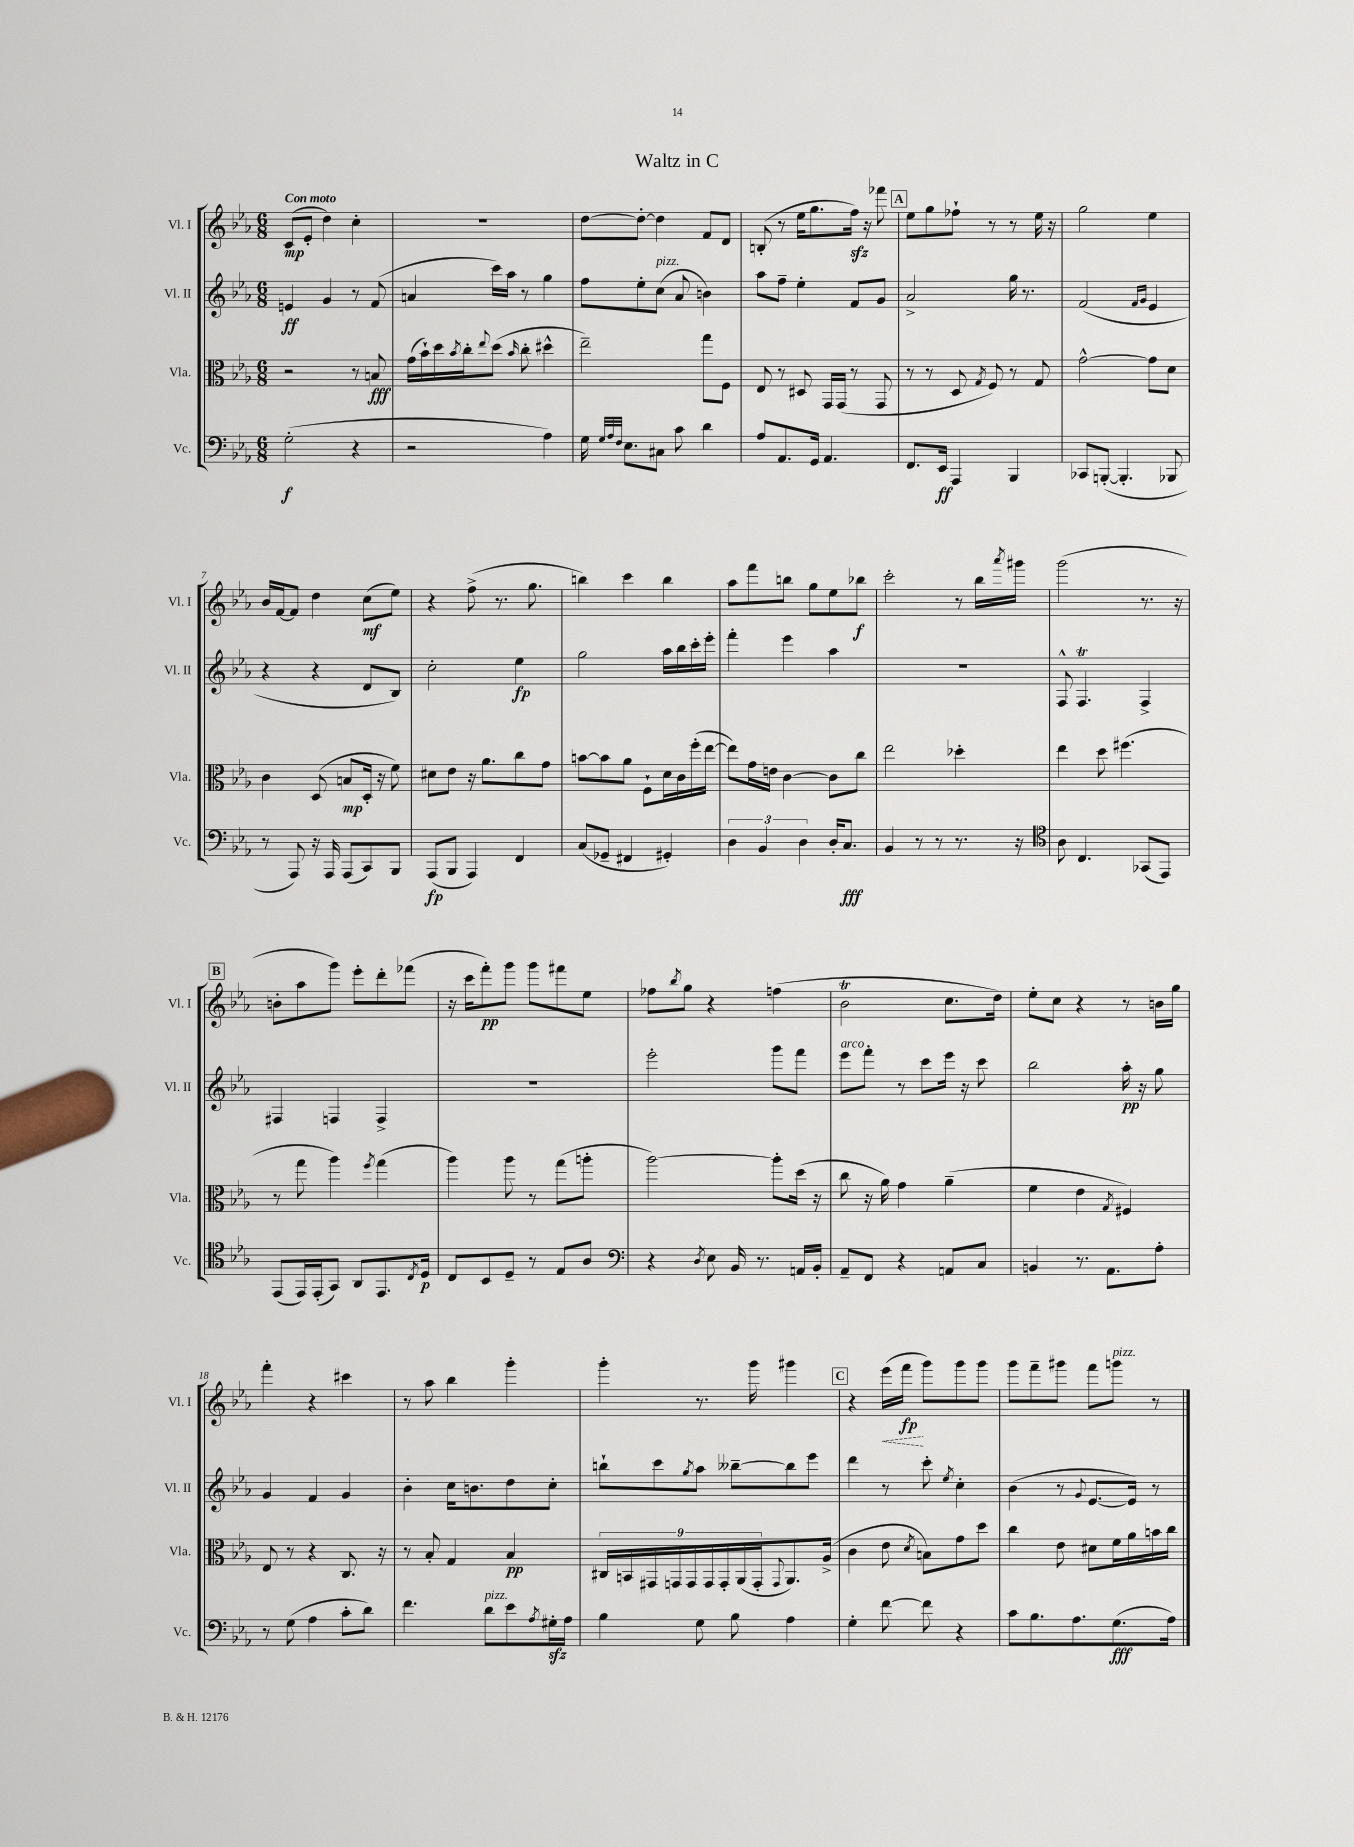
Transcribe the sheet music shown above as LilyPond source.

\header { title = "Waltz in C" }
<<
\new StaffGroup <<
\new Staff = "s0" \with { instrumentName = "Vl. I" shortInstrumentName = "Vl. I" } {
    \clef treble \key ees \major \numericTimeSignature \time 6/8 \tempo "Con moto"
    c'8\mp( ees'8-. d''4) c''4-. |
    R2. |
    d''8~ d''8~-. d''4 f'8 d'8 |
    b8-.( r8 ees''16 g''8. f''16\sfz) r16 fes'''8 |
    \mark \markup { \box "A" } ees''8 g''8 fes''8-! r8 r8 ees''16 r16 |
    g''2 ees''4 |
    bes'16 f'16~ f'8 d''4 c''8\mf( ees''8) |
    r4 f''8->( r8. g''8. |
    b''4) c'''4 b''4 |
    aes''8 f'''8 b''8 g''8 ees''8 bes''8\f |
    c'''2-. r8 bes''16 \acciaccatura { aes'''8 } gis'''16 |
    g'''2( r8. r16 |
    \mark \markup { \box "B" } b'8-. aes''8 g'''8) ees'''8-. d'''8-. fes'''8( |
    r16 c'''16 f'''8-.\pp) g'''8 g'''8 fis'''8 ees''8 |
    fes''8 \acciaccatura { bes''8 } g''8 r4 f''4( |
    bes'2\trill c''8. d''16) |
    ees''8-. c''8 r4 r8 b'16 g''16 |
    f'''4-. r4 cis'''4 |
    r8 aes''8 bes''4 g'''4-. |
    g'''4-. r8. g'''16 gis'''4 |
    \mark \markup { \box "C" } r4 \once \override Hairpin.style = #'dashed-line ees'''16\<( f'''16\fp\! g'''8) g'''8 g'''8 |
    g'''8 f'''8-- gis'''8 f'''8 g'''8^\markup { \italic "pizz." } r8 \bar "|." |
}
\new Staff = "s1" \with { instrumentName = "Vl. II" shortInstrumentName = "Vl. II" } {
    \clef treble \key ees \major \numericTimeSignature \time 6/8
    e'4\ff g'4 r8 f'8( |
    a'4 c'''16) aes''16 r8 g''4 |
    f''8 ees''8-. c''8^\markup { \italic "pizz." }( aes'8 b'4) |
    aes''8 f''8-- ees''4-. f'8 g'8 |
    \mark \markup { \box "A" } aes'2-> g''16 r8. |
    f'2( \grace { f'16 g'16 } ees'4 |
    r4 r4 d'8 bes8) |
    c''2-. ees''4\fp |
    g''2 aes''16 bes''16 c'''16-. ees'''16-. |
    f'''4-. ees'''4 aes''4 |
    R2. |
    f8-^ f4.\trill f4-> |
    \mark \markup { \box "B" } fis4 f4 f4-> |
    R2. |
    ees'''2-. g'''8 f'''8 |
    ees'''8^\markup { \italic "arco" } f'''8-. r8 c'''8 ees'''16 r16 c'''8 |
    bes''2 aes''16-.\pp r16 g''8 |
    g'4 f'4 g'4 |
    bes'4-. c''16 b'8. d''8 c''8-. |
    b''8-! c'''8 \acciaccatura { g''8 } aes''8 beses''8~-- beses''8 ees'''8 |
    \mark \markup { \box "C" } d'''4 r8 c'''8-. \acciaccatura { ees''8 } c''4-. |
    bes'4( r8 \appoggiatura { g'8 } ees'8.~ ees'16) r8 \bar "|." |
}
\new Staff = "s2" \with { instrumentName = "Vla." shortInstrumentName = "Vla." } {
    \clef alto \key ees \major \numericTimeSignature \time 6/8
    r2 r8 b8\fff |
    g'16( bes'16-!) d''16 \acciaccatura { bes'8 } c''16-. \appoggiatura { ees''8 } d''8( \grace { bes'16 } c''8-. dis''4-^ |
    ees''2--) g''8 f8 |
    ees8 r8 dis8 g,16 g,16( r8 g,8 |
    \mark \markup { \box "A" } r8 r8 d8 \acciaccatura { g8 } f8) r8 g8 |
    g'2~-^ g'8 d'8 |
    c'4 d8( b8\mp d16-. r16 f'8) |
    dis'8 ees'8 r16 aes'8. c''8 g'8 |
    b'8~ b'8 aes'8 f8-! d'16 c'16 f''16-.( ees''16~ |
    ees''8) g'16 e'16 c'4~ c'8 c''8 |
    ees''2 des''4-. |
    ees''4 d''8 fis''4.( |
    \mark \markup { \box "B" } r8 g''8 aes''4) \acciaccatura { f''8 } g''4( |
    aes''4) aes''8 r8 g''8( a''8-. |
    aes''2~) aes''8-. d''16( r16 |
    c''8 r16 aes'16) g'4 aes'4--( |
    f'4 ees'4 \acciaccatura { g8 } fis4) |
    ees8 r8 r4 c8. r16 |
    r8 bes8-. g4 bes4\pp |
    \tuplet 9/8 { cis16 b,16 gis,16 g,16 g,16 g,16 g,16-. aes,16( g,16-. } \appoggiatura { g,8 } aes,8.) aes16->( |
    \mark \markup { \box "C" } c'4 ees'8 \acciaccatura { d'8 } b8) g'8 d''8 |
    c''4 ees'8 dis'8 f'16 aes'16 b'16 c''16 \bar "|." |
}
\new Staff = "s3" \with { instrumentName = "Vc." shortInstrumentName = "Vc." } {
    \clef bass \key ees \major \numericTimeSignature \time 6/8
    g2-.\f( r4 |
    r2 aes4) |
    g16 \grace { g32 aes32 f32 } ees8. cis8 c'8 d'4 |
    aes8 aes,8. g,16 aes,4. |
    \mark \markup { \box "A" } f,8. ees,16\ff aes,,4 bes,,4 |
    ces,8 b,,8~-.( b,,4.-. bes,,8 |
    r8 aes,,8) r16 aes,,16 aes,,8( c,8) bes,,8 |
    aes,,8\fp( bes,,8 aes,,4) f,4 |
    c8( ges,8-- fis,4 gis,4-.) |
    \tuplet 3/2 { d4 bes,4 d4 } d16-. c8.\fff |
    bes,4 r8 r8 r8. r16 |
    \clef tenor aes8 c4. ges,8( ees,8) |
    \mark \markup { \box "B" } ees,8( ees,16) ees,16-.( g,8) aes,8 ees,8. \acciaccatura { c8 } d16\p |
    c8 bes,8 d8-- r8 ees8 aes8 |
    \clef bass r4 \acciaccatura { d8 } ees8 bes,16 r8. a,16 bes,16-. |
    aes,8-- f,8 r4 a,8 c8 |
    b,4 r8. aes,8. aes8-. |
    r8 g8( aes4 c'8-. d'8) |
    f'4. d'8^\markup { \italic "pizz." } ees'8 \acciaccatura { aes8 } gis16-.\sfz aes16 |
    bes4 g8 bes8 aes4 |
    \mark \markup { \box "C" } g4-. f'8~ f'8 r4 |
    c'8 bes8. aes8. g8.\fff( aes16) \bar "|." |
}
>>
>>
